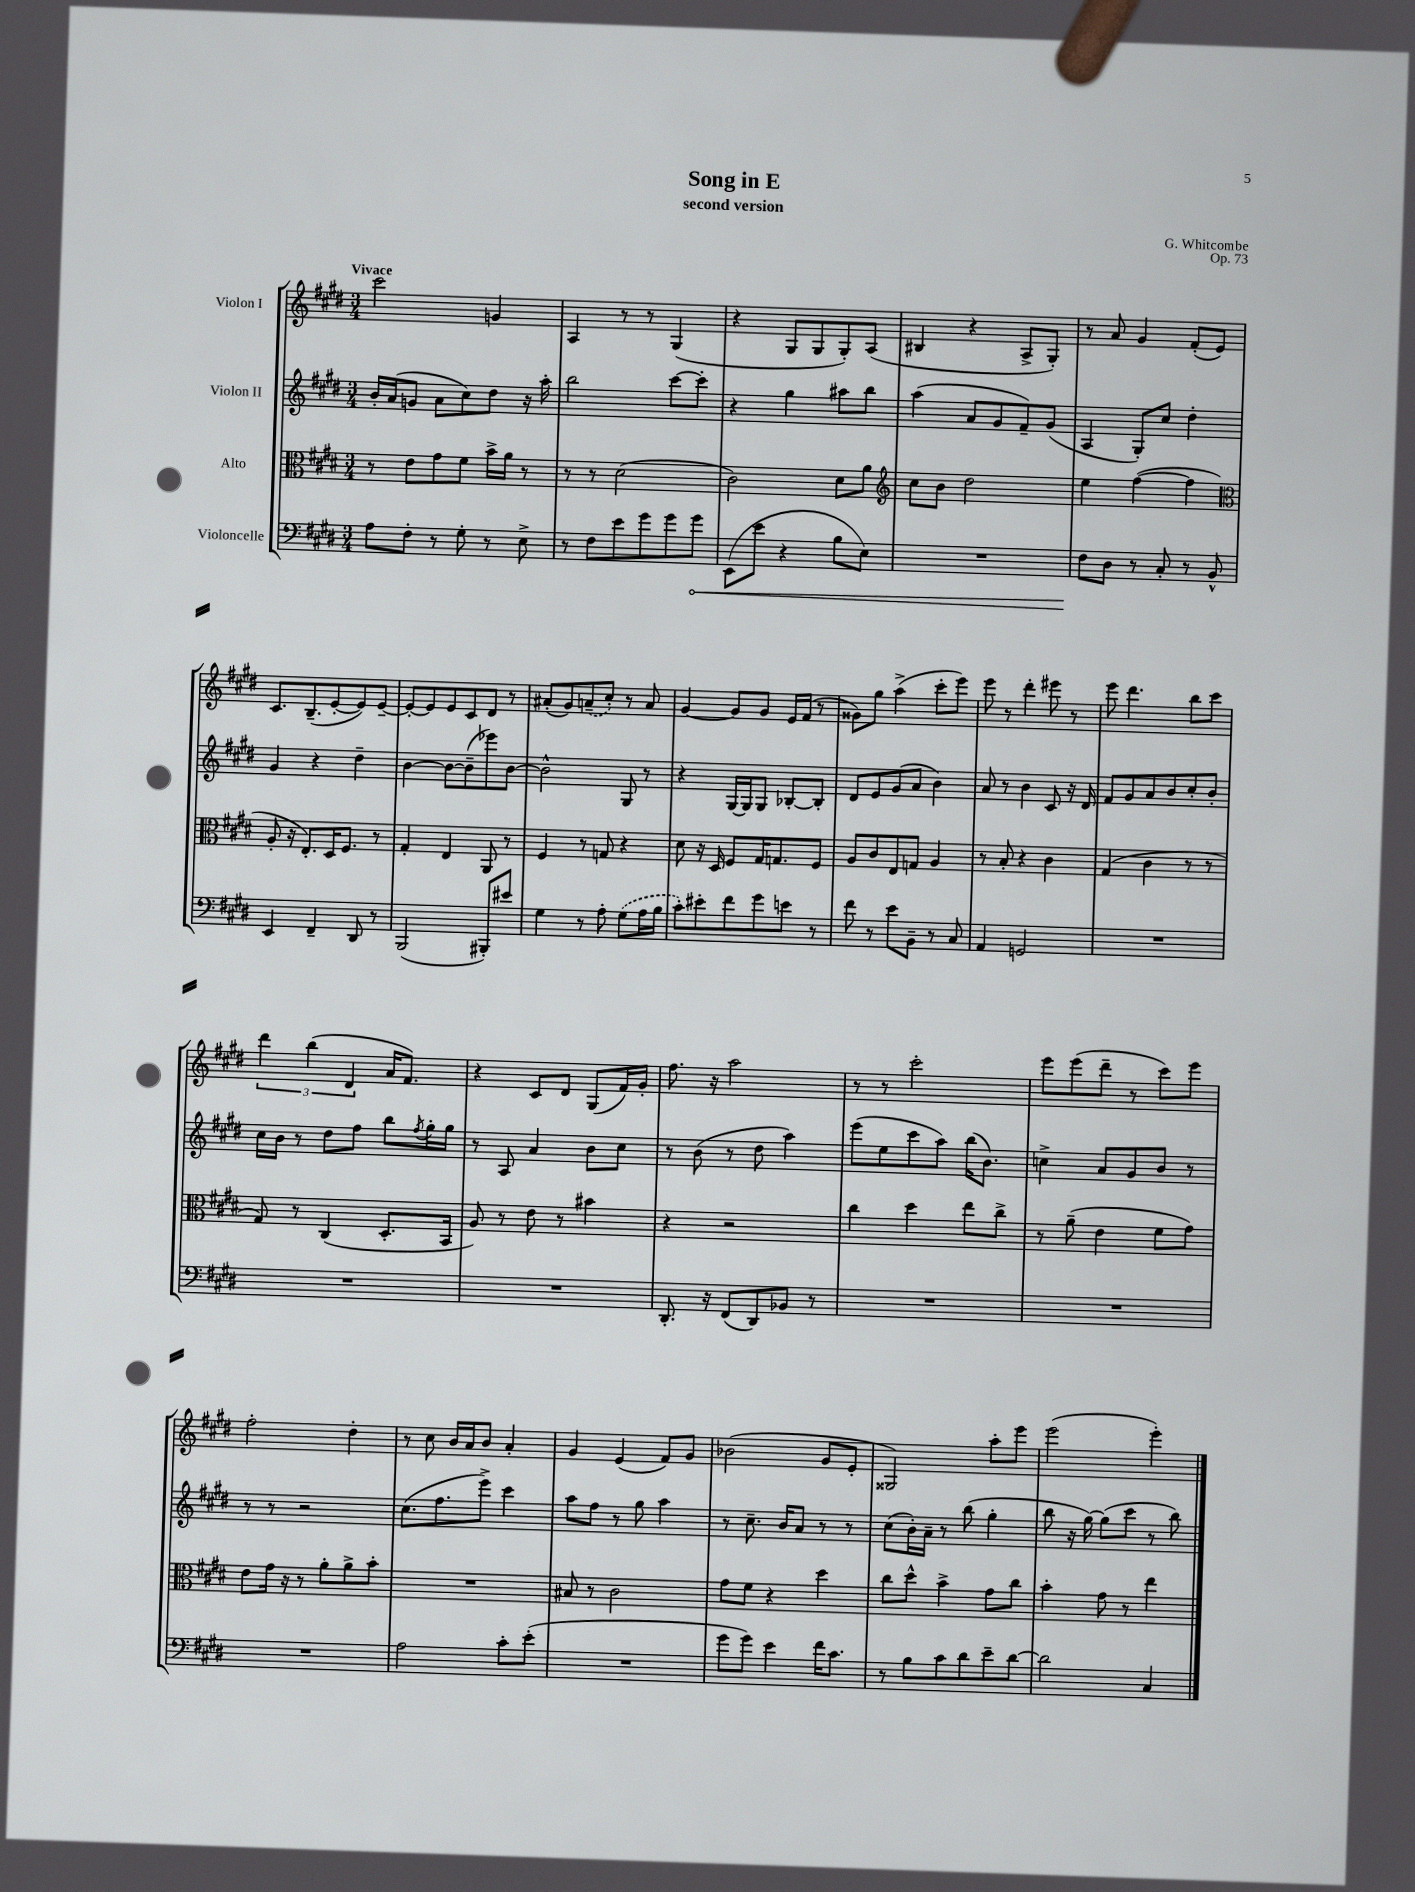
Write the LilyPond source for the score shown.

\header { title = "Song in E" composer = "G. Whitcombe" subtitle = "second version" opus = "Op. 73" }
<<
\new StaffGroup <<
\new Staff = "s0" \with { instrumentName = "Violon I" } {
    \clef treble \key e \major \numericTimeSignature \time 3/4 \tempo "Vivace"
    cis'''2 g'4 |
    a4 r8 r8 gis4( |
    r4 gis8 gis8 gis8-.) a8( |
    bis4 r4 a8-> gis8-.) |
    r8 a'8 gis'4 fis'8-.( e'8) |
    cis'8. b8.--( e'8~-. e'8) e'8~-- |
    e'8~-. e'8 e'8 cis'8 dis'8 r8 |
    ais'8-.( gis'8) \once \slurDashed a'8--( cis''8-.) r8 a'8 |
    gis'4~ gis'8 gis'8 e'16 fis'16( r8 |
    gisis'8) gis''8 a''4->( cis'''8-. e'''8) |
    e'''8 r8 dis'''4-. eis'''8 r8 |
    e'''8 dis'''4. b''8 cis'''8 |
    \tuplet 3/2 { dis'''4 b''4( dis'4 } a'16 fis'8.) |
    r4 cis'8 dis'8 gis8( fis'16) gis'16-. |
    fis''8. r16 a''2 |
    r8 r8 cis'''2-. |
    e'''8 e'''8( dis'''8-- r8 cis'''8) e'''8 |
    fis''2-. dis''4-. |
    r8 cis''8 b'16 a'16 b'8 a'4-. |
    gis'4 e'4( fis'8) gis'8 |
    bes'2( gis'8 e'8-. |
    gisis2) a''8-. e'''8 |
    e'''2( e'''4-.) \bar "|." |
}
\new Staff = "s1" \with { instrumentName = "Violon II" } {
    \clef treble \key e \major \numericTimeSignature \time 3/4
    b'16-. a'16( g'8 a'8 cis''8) dis''8 r16 a''16-. |
    b''2 cis'''8~ cis'''8-. |
    r4 gis''4 ais''8 b''8 |
    a''4( a'8 gis'8 fis'8--) gis'8( |
    a4 gis8-.) cis''8 dis''4-. |
    gis'4 r4 dis''4-- |
    b'4~ b'8~ b'8--( ees'''8) b'8~ |
    b'2-^ gis8 r8 |
    r4 gis16~ gis16 gis8 bes8~-. bes8-. |
    dis'8 e'8 gis'8( a'8 b'4) |
    a'8 r8 b'4 cis'8 r16 dis'16 |
    fis'8 gis'8 a'8 b'8 cis''8-. b'8-. |
    cis''16 b'16 r8 dis''8 fis''8 b''8 \acciaccatura { fis''8 } gis''16-. gis''16 |
    r8 a8 a'4 b'8 cis''8 |
    r8 b'8( r8 dis''8 a''4) |
    e'''8( e''8 cis'''8 a''8) b''16( b'8.) |
    c''4-> a'8 gis'8 b'8 r8 |
    r8 r8 r2 |
    cis''8.( fis''8. e'''8->) cis'''4 |
    a''8 fis''8 r8 gis''8 a''4 |
    r8 cis''8.-- b'16 a'8 r8 r8 |
    cis''8( b'16-.) a'16-- r8 b''8( gis''4-. |
    b''8 r16 gis''16~) gis''8( cis'''8 r8 b''8) \bar "|." |
}
\new Staff = "s2" \with { instrumentName = "Alto" } {
    \clef alto \key e \major \numericTimeSignature \time 3/4
    r8 e'8 gis'8 fis'8 b'16-> a'16 r8 |
    r8 r8 dis'2( |
    cis'2) dis'8 a'8 |
    \clef treble cis''8 b'8 dis''2 |
    e''4 fis''4~( fis''4 |
    \clef alto a8-. r16 e8.-.) dis16 fis8. r8 |
    gis4-. e4 a,8 r8 |
    fis4 r8 g8 r4 |
    dis'8 r16 dis16 fis8 gis16 g8. fis8 |
    a8 cis'8 e8 g8 a4 |
    r8 b8-. r4 cis'4 |
    gis4( cis'4 r8 r8 |
    gis8) r8 cis4( dis8.-. b,16 |
    a8) r8 e'8 r8 bis'4 |
    r4 r2 |
    cis''4 dis''4 e''8 cis''8-> |
    r8 a'8--( e'4 fis'8 gis'8) |
    e'8 gis'16 r16 r8 a'8-. a'8-> b'8-. |
    R2. |
    bis8 r8 cis'2 |
    gis'8 fis'8 r4 dis''4 |
    cis''8 dis''8-^ b'4-> gis'8 cis''8 |
    b'4-. gis'8 r8 e''4 \bar "|." |
}
\new Staff = "s3" \with { instrumentName = "Violoncelle" } {
    \clef bass \key e \major \numericTimeSignature \time 3/4
    a8 fis8-. r8 gis8-. r8 e8-> |
    r8 fis8 e'8 gis'8 gis'8 \once \override Hairpin.circled-tip = ##t gis'8\< |
    e,8( e'8 r4 b8 e8) |
    R2. |
    fis8\! dis8 r8 cis8-. r8 b,8-^ |
    e,4 fis,4-- dis,8 r8 |
    b,,2( bis,,8-.) eis'8 |
    gis4 r8 a8-. \once \slurDashed gis8( a16 b16 |
    cis'8-.) eis'8-. fis'8 gis'8 e'8 r8 |
    fis'8 r8 e'8 b,8-- r8 cis8 |
    a,4 g,2 |
    R2. |
    R2. |
    R2. |
    dis,8.-. r16 fis,8( dis,8) bes,8 r8 |
    R2. |
    R2. |
    R2. |
    a2 cis'8-. e'8-.( |
    R2. |
    gis'8 gis'8) e'4 fis'16 cis'8. |
    r8 b8 cis'8 dis'8 e'8-- dis'8~ |
    dis'2 cis4 \bar "|." |
}
>>
>>
\layout { \context { \Score \remove "Bar_number_engraver" } }
